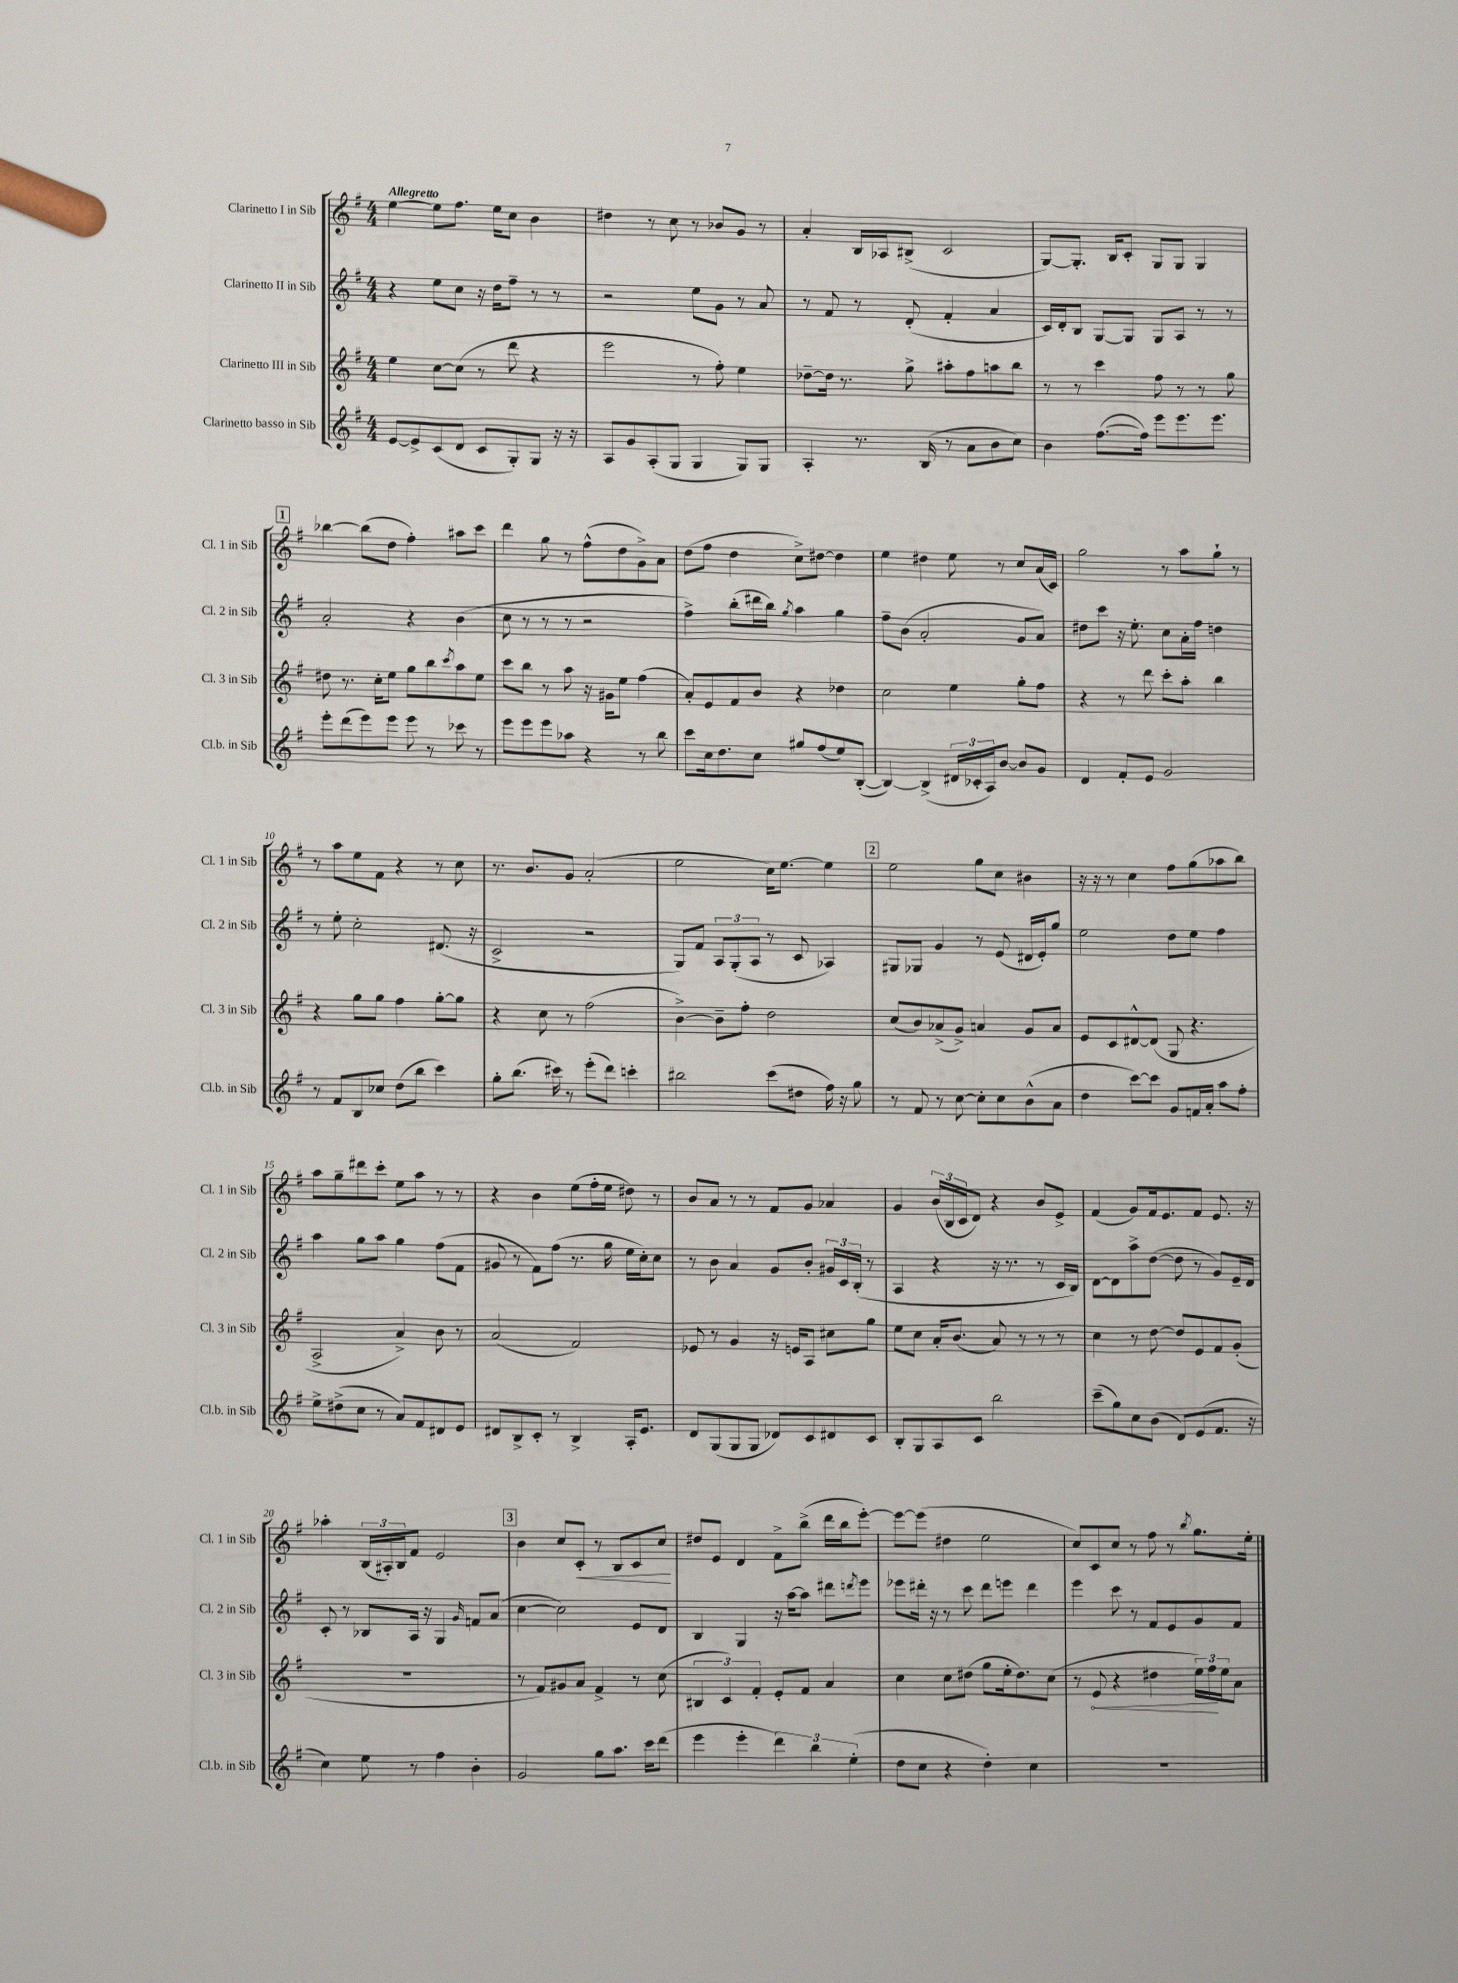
<<
\new StaffGroup <<
\new Staff = "s0" \with { instrumentName = "Clarinetto I in Sib" shortInstrumentName = "Cl. 1 in Sib" } {
    \clef treble \key g \major \numericTimeSignature \time 4/4 \tempo "Allegretto"
    e''4~ e''8 fis''8. e''16 c''8 b'4 |
    dis''4 r8 c''8 r8 bes'8 g'8 r8 |
    a'4-. b16 aes16 bis8->( c'2 |
    g8~) g8.-. b16 c'8-. g8 g8 g4 |
    \mark \markup { \box "1" } bes''4~ bes''8( d''8 fis''4-.) ais''8 c'''8 |
    d'''4 g''8 r8 fis''8-^( d''8 g'8->) a'8 |
    d''8( fis''8 d''4 c''8->) dis''8~ dis''4 |
    e''4 dis''4 e''8 r8 c''8 a'16( c'16) |
    g''2 r8 a''8 g''8-! r8 |
    r8 a''8 e''8 fis'8 r4 r8 c''8 |
    r8. b'8. g'8 a'2-.( |
    e''2 c''16) e''8.~ e''4 |
    \mark \markup { \box "2" } e''2 g''8 c''8 bis'4 |
    r16 r16 r8 c''4 fis''8 g''8( aes''8 b''8) |
    a''8 g''8-- dis'''8 c'''8-. e''8 a''8 r8 r8 |
    r4 b'4 e''8( fis''16-. e''16 dis''8) r8 |
    b'8 a'8 r8 r8 fis'8 g'8 aes'4 |
    g'4 \tuplet 3/2 { b'16( b16 c'16 } d'8) r4 b'8 e'8-> |
    fis'4( g'8) fis'16 e'8. fis'8 e'8. r16 |
    aes''4-. \tuplet 3/2 { b16( ais16-.) b16 } fis'8 e'2 |
    \mark \markup { \box "3" } b'4 c''8 c'8-.\< r8 b8 c'8 c''8\! |
    dis''8 e'8 d'4 fis'8-> b''8->( d'''16 b''16 e'''8~-.) |
    e'''8~ e'''8( dis''4 e''2 |
    c''8) c'8 c''8 r8 fis''8 r8 \acciaccatura { b''8 } g''8. e''16-. \bar "|." |
}
\new Staff = "s1" \with { instrumentName = "Clarinetto II in Sib" shortInstrumentName = "Cl. 2 in Sib" } {
    \clef treble \key g \major \numericTimeSignature \time 4/4
    r4 e''8 c''8 r16 d''16 fis''8-- r8 r8 |
    r2 e''8 g'8 r8 a'8 |
    r8 fis'8 r8 d'8-.( fis'4-. a'4 |
    c'16) d'16-. b8 g8~ g8 g8 a8 r8 r8 |
    \mark \markup { \box "1" } a'2-. r4 b'4( |
    c''8 r8 r8 r8 r2 |
    fis''4->) b''8-.( dis'''16 b''16) \acciaccatura { g''8 } a''4 g''4 |
    fis''8-- b'8( a'2-. g'8 a'8) |
    dis''8 c'''8 r16 e''8.-. c''8 a'16-. fis''16 d''4 |
    r8 e''8-. c''2-. dis'8.( r16 |
    c'2-> r2 |
    g8) fis'8 \tuplet 3/2 { a8 g8-.( a8 } r8 c'8 aes4) |
    \mark \markup { \box "2" } gis8 ges8 g'4 r8 e'8( dis'16 e'16-.) g''8 |
    e''2 d''8 e''8 fis''4 |
    a''4 g''8 a''8 g''4 fis''8( fis'8 |
    gis'8 r8 fis'8) fis''8( r8. g''16 e''16 c''16-.) c''8 |
    r8 b'8 a'4 g'8 b'8-. \tuplet 3/2 { gis'16 c'16 b16-.( } r8 |
    a4 r4 r16 r8. r8 c'16 b16) |
    d'8~ d'8 a''8-> d''8~( d''8 r8 g'8) e'16-- d'16 |
    c'8-. r8 bes8 a16 r16 g4 \grace { g'16 } f'8 a'8( |
    \mark \markup { \box "3" } c''4~ c''2) e'8 d'8 |
    b4 g4 r16 a''16~ a''8 dis'''8 \acciaccatura { d'''8 } e'''8 |
    ees'''8 dis'''16-. r16 r8 c'''8 dis'''8 e'''8 dis'''4 |
    e'''4 c'''8 r8 fis'8 e'8 g'8 fis'8 \bar "|." |
}
\new Staff = "s2" \with { instrumentName = "Clarinetto III in Sib" shortInstrumentName = "Cl. 3 in Sib" } {
    \clef treble \key g \major \numericTimeSignature \time 4/4
    e''4 c''8~ c''8( r8 d'''8 r4 |
    e'''2 r8 fis''8-.) e''4 |
    des''8~-- des''16 r8. g''8-> ais''8-. fis''8 a''8 b''8 |
    r8 r8 c'''4 fis''8 r8 r8 g''8 |
    \mark \markup { \box "1" } dis''8 r8. c''16-. e''8 g''8 b''8 \acciaccatura { c'''8 } a''8 e''8 |
    c'''8 b''8 r8 a''8 r16 gis'16 e''8 fis''4( |
    a'8-.) e'8 fis'8 b'8 r4 des''4 |
    c''2 e''4 g''8-. fis''8 |
    r4 r8 d'''8 c'''8-. a''8-. b''4 |
    r4 g''8 g''8 fis''4 g''8~-. g''8 |
    r4 c''8 r8 fis''2( |
    b'4~->) b'8-- fis''8-. d''2 |
    \mark \markup { \box "2" } c''8( b'8) aes'8->( g'8->) a'4 g'8 a'8 |
    e'8 c'8 dis'8~-^ dis'8( g8 r4. |
    a2-> a'4->) b'8 r8 |
    a'2( fis'2) |
    ees'8 r8 g'4 r16 e'16 a8 cis''8 g''8 |
    e''8 c''8 a'16-. b'8.( a'8) r8 r8 r8 |
    c''4 r8 d''8~ d''8 e'8 fis'8 g'8-.( |
    R1 |
    \mark \markup { \box "3" } r8 fis'8) gis'8 a'8 fis'4-> r8 c''8( |
    \tuplet 3/2 { bis4 c'4) fis'4-. } e'8-. fis'8 a'4 |
    c''4 c''8 dis''8( g''8 e''16-. dis''8.) c''8( |
    r8 \once \override Hairpin.circled-tip = ##t e'8\< r4 dis''4 \tuplet 3/2 { e''16) fis''16\! e''16 } a'8 \bar "|." |
}
\new Staff = "s3" \with { instrumentName = "Clarinetto basso in Sib" shortInstrumentName = "Cl.b. in Sib" } {
    \clef treble \key g \major \numericTimeSignature \time 4/4
    e'8~ e'8-> c'8( d'8 c'8 g8-.) g8 r16 r16 |
    a8 g'8 a8-.( g8 g4 g8) g8 |
    a4-. r8. b16( r8 a'8 b'8 c''8) |
    b'4 fis''8.~( fis''16) e'''8 e'''8. e'''8. |
    \mark \markup { \box "1" } e'''8-. d'''8( e'''8) e'''8 e'''8 r8 ces'''8 r8 |
    e'''8 e'''8 e'''8 aes''8 r4 r8 b''8 |
    c'''8 c''16 d''8. c''8 gis''8 fis''8( e''8) b8~-.( |
    b4~) b4->( \tuplet 3/2 { dis'16 ces'16-. a16) } b'8~ b'8 g'8 |
    d'4 fis'8-. e'8 g'2 |
    r8 fis'8 b8 ces''8 d''8( b''8 c'''4) |
    g''8-. b''8.( cis'''16) r8 e'''8-.( d'''8) c'''4-. |
    bis''2 c'''8( dis''8 fis''16) r16 g''8 |
    \mark \markup { \box "2" } r8 fis'8 r8 c''8~ c''8-. c''8 b'8-^( a'8 |
    d''4 c'''8~) c'''8 g'8 f'16 a'16-. a''8 fis''8-. |
    e''8-> dis''8->( c''8 r8 a'8) fis'8 dis'8 e'8 |
    dis'8 b8-> c'8-. r8 b4-> a16-. e'8. |
    d'8 g8( g8 g8 des'8) c'8 dis'8 c'8 |
    b8-. g8 a8 c'8 b''2 |
    c'''8--( g''8) c''8 b'8( d'8) e'8( fis'8. r16 |
    c''4) e''8 r8 fis''4 b'4-. |
    \mark \markup { \box "3" } g'2 g''8 a''8. c'''16 d'''8( |
    e'''4 e'''4-. \tuplet 3/2 { d'''4) b''4 e''4-.( } |
    d''8 c''8 r4 d''4-.) c''4 |
    R1 \bar "|." |
}
>>
>>
